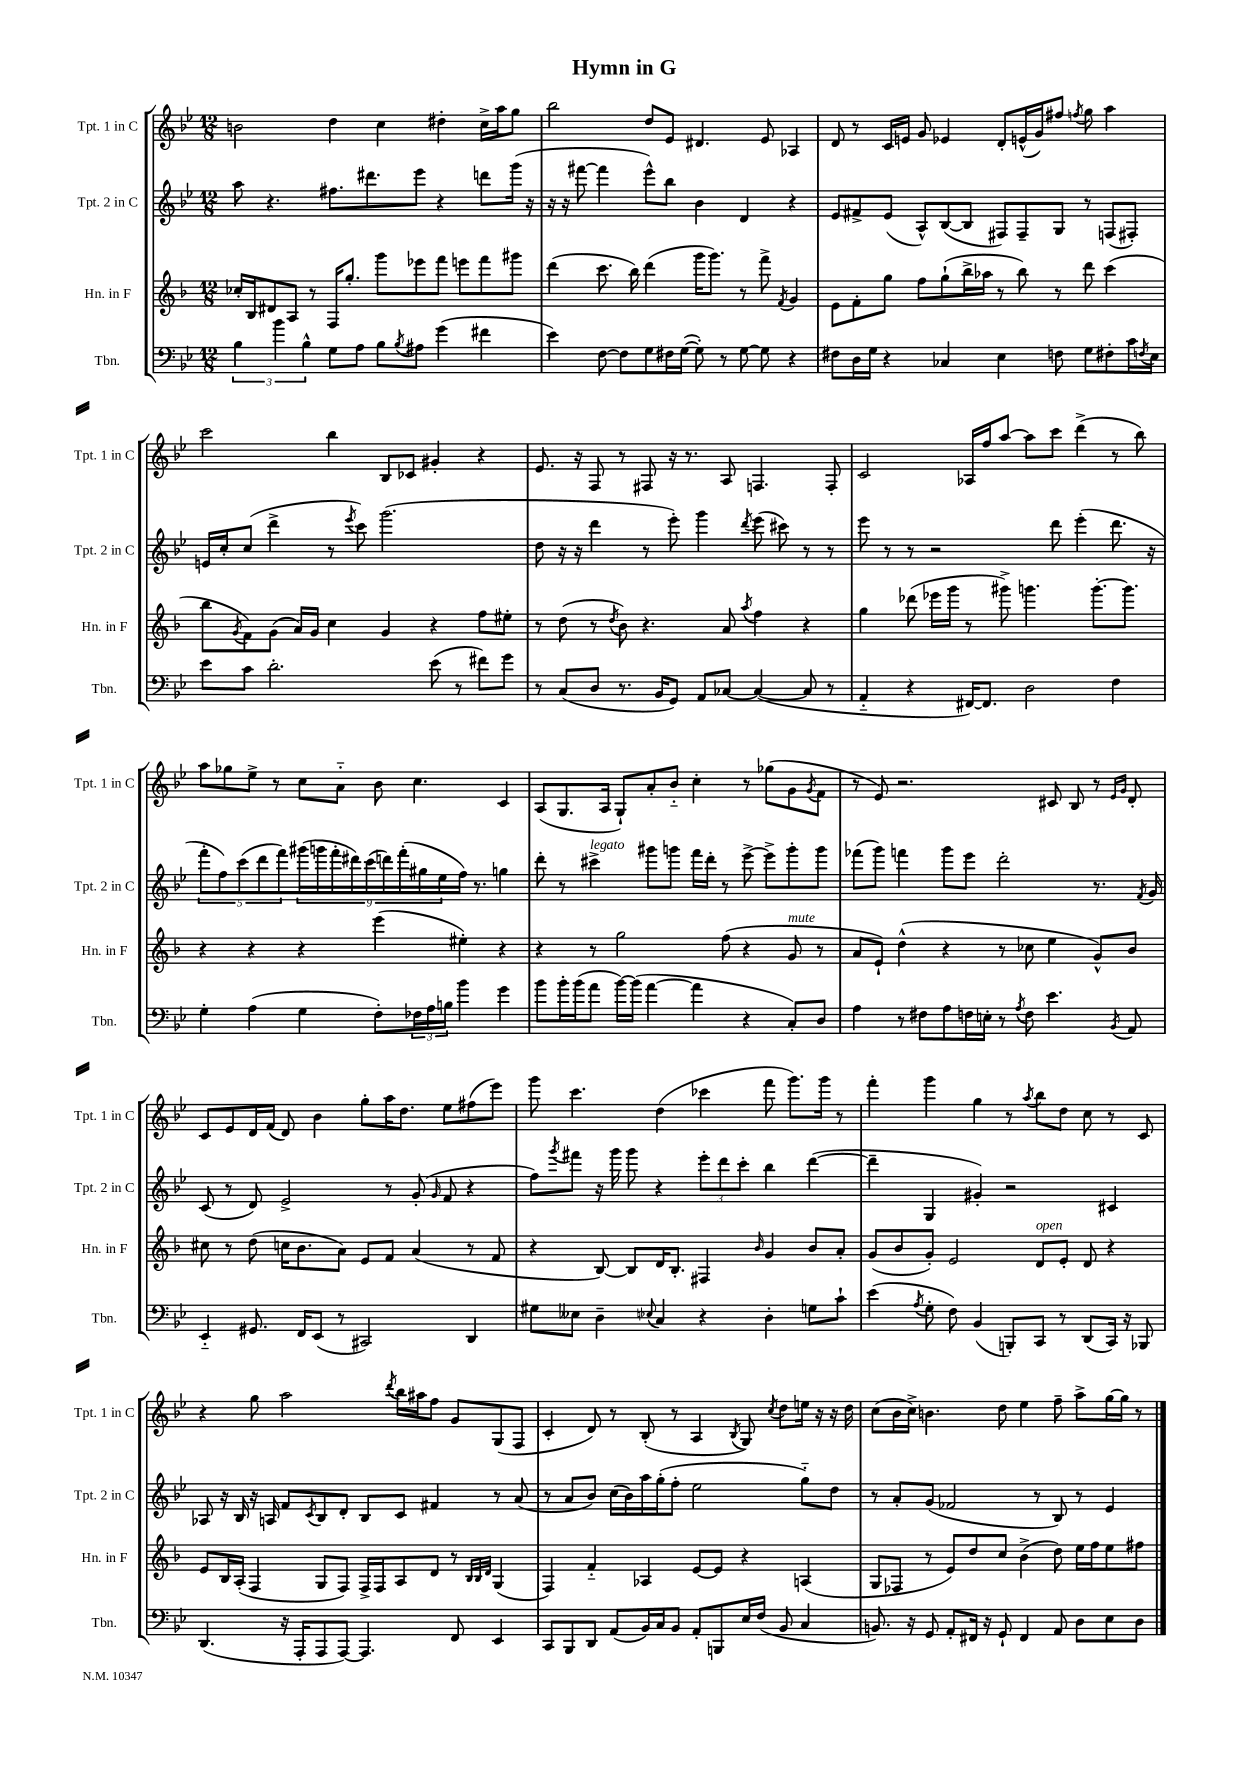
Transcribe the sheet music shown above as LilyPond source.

\header { title = "Hymn in G" }
<<
\new StaffGroup <<
\new Staff = "s0" \with { instrumentName = "Tpt. 1 in C" shortInstrumentName = "Tpt. 1 in C" } {
    \clef treble \key bes \major \numericTimeSignature \time 12/8
    b'2 d''4 c''4 dis''4-. c''16-> a''16 g''8 |
    bes''2 d''8 ees'8 dis'4. ees'8 aes4 |
    d'8 r8 c'16 e'16 g'8 ees'4 d'8-. e'16-^( g'16) fis''8 \acciaccatura { f''8 } g''8 a''4 |
    c'''2 bes''4 bes8 ces'8 gis'4-. r4 |
    ees'8. r16 f8 r8 fis8 r16 r8. a8 f4. f8-. |
    c'2 aes16 f''16 a''8~ a''8 c'''8 d'''4->( r8 bes''8) |
    a''8 ges''8 ees''8-> r8 c''8 a'8-_ bes'8 c''4. c'4 |
    a8( g8. a16 g8-!) a'8-. bes'8-_ c''4-. r8 ges''8( g'8 \acciaccatura { g'8 } f'8 |
    r8 ees'8) r2. cis'8 bes8 r8 \grace { ees'16 g'16 } d'8-. |
    c'8 ees'8 d'16 f'16( d'8) bes'4 g''8-. a''16 d''8. ees''8 fis''8( ees'''8) |
    g'''8 c'''4. d''4( ces'''4 f'''8 g'''8.) g'''16 r8 |
    f'''4-. g'''4 g''4 r8 \acciaccatura { a''8 } bes''8 d''8 c''8 r8 c'8 |
    r4 g''8 a''2 \acciaccatura { d'''8 } bes''16 ais''16 f''8 g'8 g8( f8 |
    c'4-. d'8) r8 bes8-.( r8 a4 \acciaccatura { bes8 } g8) \acciaccatura { c''8 } d''8 e''16 r16 r16 d''16 |
    c''8( bes'16 c''16->) b'4. d''8 ees''4 f''8-- a''8-> g''16~ g''16 r8 \bar "|." |
}
\new Staff = "s1" \with { instrumentName = "Tpt. 2 in C" shortInstrumentName = "Tpt. 2 in C" } {
    \clef treble \key bes \major \numericTimeSignature \time 12/8
    a''8 r4. fis''8. dis'''8. ees'''8 r4 d'''8 g'''16( r16 |
    r16 r16 fis'''8~ fis'''4 ees'''8-^) bes''8 bes'4 d'4 r4 |
    ees'8 fis'8-> ees'8( a8-^) bes8~( bes8 fis8) fis8-- g8 r8 f8( fis8-.) |
    e'16 c''16-. c''8( d'''4-> r8 \acciaccatura { ees'''8 } c'''8) g'''2.( |
    d''8 r16 r16 d'''4 r8 ees'''8-.) g'''4 \acciaccatura { d'''8 } ees'''8( cis'''8) r8 r8 |
    ees'''8 r8 r8 r2 d'''8 ees'''4-.( d'''8. r16 |
    \tuplet 5/4 { f'''8-. f''8) c'''8( d'''8 f'''8) } \tuplet 9/8 { gis'''16( g'''16 f'''16-. dis'''16) c'''16( d'''16) f'''16-.( gis''16 ees''16 } f''16) r8. g''4 |
    d'''8-. r8 cis'''4->^\markup { \italic "legato" } gis'''8 g'''8 f'''16 d'''16-. r8 ees'''8~-> ees'''8-> g'''8-. g'''8 |
    fes'''8( g'''8) f'''4 g'''8 ees'''8 d'''2-. r8. \acciaccatura { f'8 } g'16 |
    c'8( r8 d'8) ees'2-> r8 g'8-.( \grace { g'16 } f'8 r4 |
    f''8) \acciaccatura { g'''8 } fis'''8 r16 g'''16 g'''8 r4 \tuplet 3/2 { ees'''8-. d'''8 c'''8-. } bes''4 d'''4~( |
    d'''4-- g4 gis'4-.) r2 cis'4 |
    aes8 r16 bes16 r16 a16 f'8 \acciaccatura { c'8 } bes8 d'8-. bes8 c'8 fis'4 r8 a'8( |
    r8 a'8 bes'8) c''16( bes'16) a''16 g''16-.( f''8-. ees''2 g''8-_) d''8 |
    r8 a'8-. g'8( fes'2 r8 bes8) r8 ees'4 \bar "|." |
}
\new Staff = "s2" \with { instrumentName = "Hn. in F" shortInstrumentName = "Hn. in F" } {
    \clef treble \key f \major \numericTimeSignature \time 12/8
    ces''16-. bes16 dis'8 a8 r8 f16 g''8.-. g'''8 ees'''8 f'''8 e'''8 f'''8 gis'''8 |
    d'''4( c'''8. bes''16) d'''4( g'''16 g'''8.) r8 f'''8-> \acciaccatura { f'8 } g'4 |
    e'8 f'8-. g''8 f''8 g''8-!( bes''16-> aes''16 r8 bes''8) r8 d'''8 c'''4( |
    bes''8 \acciaccatura { g'8 } f'8) g'8( a'16) g'16 c''4 g'4 r4 f''8 eis''8-. |
    r8 d''8( r8 \acciaccatura { d''8 } bes'8) r4. a'8 \acciaccatura { a''8 } f''4 r4 |
    g''4 des'''8( ees'''16 g'''16 r8 gis'''8->) g'''4. g'''8.~-. g'''8. |
    r4 r4 r4 e'''4( eis''4-.) r4 |
    r4 r8 g''2 f''8( r4 g'8^\markup { \italic "mute" } r8 |
    a'8 e'8-!) d''4-^( r4 r8 ces''8 e''4 g'8-^) bes'8 |
    cis''8 r8 d''8( c''16 bes'8. a'8) e'8 f'8 a'4( r8 f'8 |
    r4 bes8~) bes8 d'16 bes8.-. fis4 \grace { bes'16 } g'4 bes'8 a'8-. |
    g'8( bes'8 g'8-.) e'2 d'8^\markup { \italic "open" } e'8-. d'8 r4 |
    e'8 bes16 a16-.( f4 g8 f8) f16-> f16 a8 d'8 r8 \grace { bes32 bes32 d'32 } g4( |
    f4) f'4-_ aes4 e'8~ e'8 r4 a4( |
    g8 fes8 r8 e'8) d''8 c''8 bes'4->( d''8) e''16 f''16 e''8 fis''8 \bar "|." |
}
\new Staff = "s3" \with { instrumentName = "Tbn." shortInstrumentName = "Tbn." } {
    \clef bass \key bes \major \numericTimeSignature \time 12/8
    \tuplet 3/2 { bes4 bes'4 bes4-^ } g8 a8 bes8 \acciaccatura { bes8 } ais8 g'4( fis'4 |
    ees'4) f8~ f8 g8 fis16 g16~( g8-.) r8 g8~ g8 r4 |
    fis8 d16 g16 r4 ces4 ees4 f8 g8 fis8-. c'16 \acciaccatura { f8 } ees16 |
    ees'8 c'8 d'2.-. ees'8( r8 fis'8) g'8 |
    r8 c8( d8 r8. bes,16 g,8) a,8 ces8~ ces4~( ces8 r8 |
    a,4-_ r4 fis,16~) fis,8. d2 f4 |
    g4-. a4( g4 f8-.) \tuplet 3/2 { fes16 a16 b16 } bes'4 g'4 |
    bes'8 bes'16-. bes'16( a'8 bes'16~) bes'16( a'4~ a'4 r4 c8-.) d8 |
    a4 r8 fis8 a8 f16 e16-. r8 \acciaccatura { a8 } f8 ees'4. \acciaccatura { bes,8 } a,8 |
    ees,4-_ gis,8. f,16 ees,8( r8 cis,2) d,4 |
    gis8 eeses8 d4-- \appoggiatura { ees8 } c4 r4 d4-. g8 c'8-! |
    ees'4( \acciaccatura { a8 } g8-. f8) bes,4( b,,8-.) c,8 r8 d,8( c,16) r16 bes,,8 |
    d,4.( r16 a,,16-. a,,8 a,,8~) a,,4. f,8 ees,4 |
    c,8 bes,,8 d,8 a,8( bes,16) c16 bes,8 a,8-. b,,8 ees16 f16( bes,8 c4 |
    b,8.) r16 g,8 a,8-. fis,16 r16 g,8-! fis,4 a,8 d8 ees8 d8 \bar "|." |
}
>>
>>
\layout { \context { \Score \remove "Bar_number_engraver" } }
